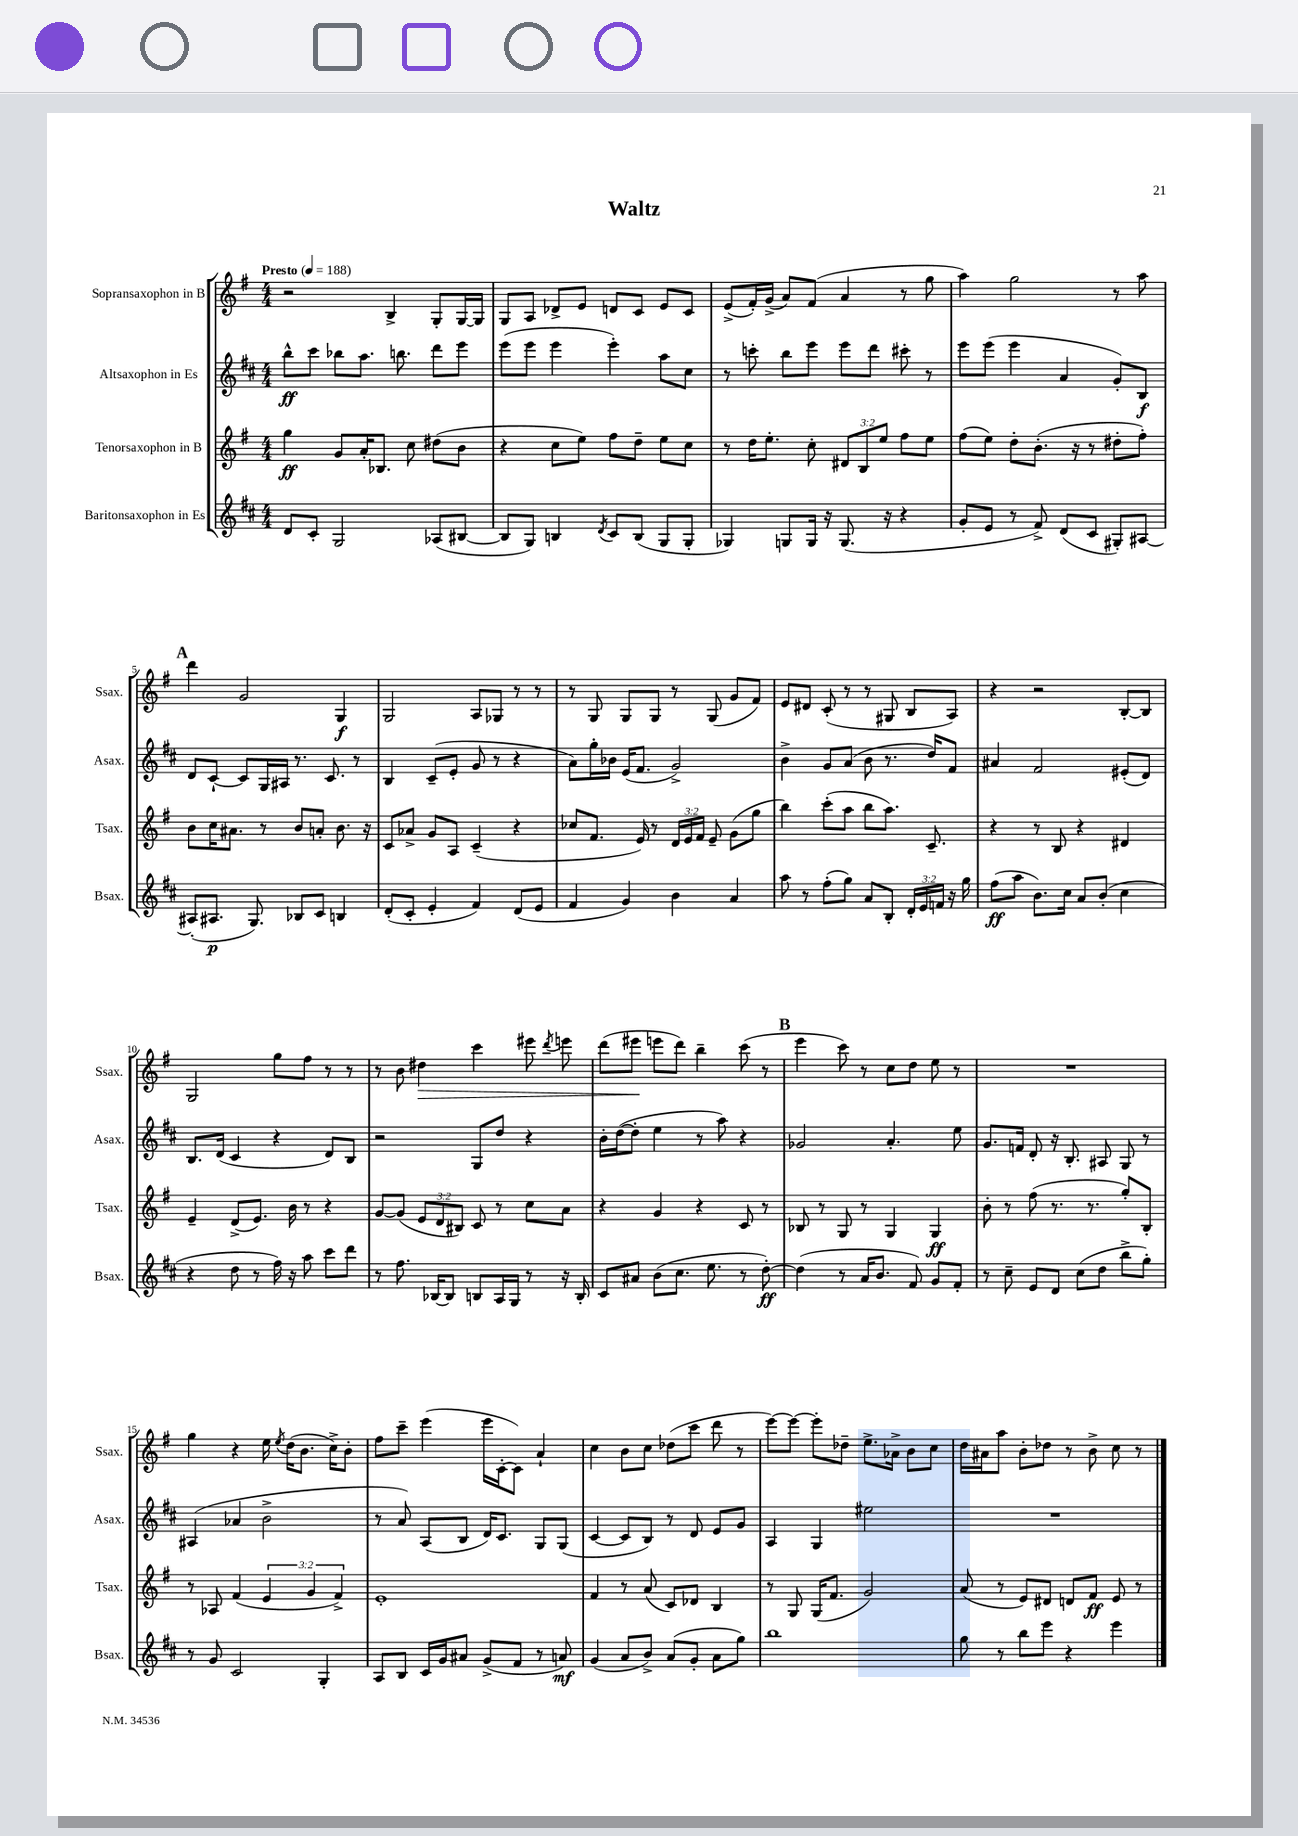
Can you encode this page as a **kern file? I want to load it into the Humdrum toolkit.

**kern	**dynam	**kern	**dynam	**kern	**dynam	**kern	**dynam
*part4	*part4	*part3	*part3	*part2	*part2	*part1	*part1
*staff4	*staff4	*staff3	*staff3	*staff2	*staff2	*staff1	*staff1
*I"Baritonsaxophon in Es	*	*I"Tenorsaxophon in B	*	*I"Altsaxophon in Es	*	*I"Sopransaxophon in B	*
*I'Bsax.	*	*I'Tsax.	*	*I'Asax.	*	*I'Ssax.	*
*clefG2	*	*clefG2	*	*clefG2	*	*clefG2	*
*k[f#c#]	*	*k[f#]	*	*k[f#c#]	*	*k[f#]	*
*M4/4	*	*M4/4	*	*M4/4	*	*M4/4	*
*MM188	*	*MM188	*	*MM188	*	*MM188	*
=1	=1	=1	=1	=1	=1	=1	=1
!	!	!	!	!	!	!LO:TX:a:B:t=Presto	!
8d/L	.	4gg\	ff	8bb^^\L	ff	2r	.
8c#'/J	.	.	.	8ccc#\J	.	.	.
2G/	.	8g/L	.	8bb-X\L	.	.	.
.	.	16a'/K	.	8.aa\J	.	.	.
.	.	8.B-X/J	.	.	.	.	.
.	.	.	.	.	.	4B^/	.
.	.	.	.	8.bbn\	.	.	.
.	.	8cc\	.	.	.	.	.
(8A-X/L	.	(8dd#X\L	.	8ddd\L	.	8G'/L	.
[8B#X/J	.	8b\J	.	8eee\J	.	[16G/L	.
.	.	.	.	.	.	16G/JJ]	.
=2	=2	=2	=2	=2	=2	=2	=2
8B#/L]	.	4r	.	(8eee\L	.	8G/L	.
8G/J)	.	.	.	8eee\J	.	8A/J	.
4Bn/	.	8cc\L	.	4eee\	.	8d-X^/L	.
.	.	8ee\J)	.	.	.	8e/J	.
8qd/	.	.	.	.	.	.	.
8c#/L	.	8ff#\L	.	4eee'\)	.	8dn/L	.
(8B/J	.	8dd~\J	.	.	.	8c/J	.
8G/L	.	8ee\L	.	8aa\L	.	8e/L	.
8G'/J	.	8cc\J	.	8cc#\J	.	8c/J	.
=3	=3	=3	=3	=3	=3	=3	=3
4G-X/)	.	8r	.	8r	.	(8e^/L	.
.	.	16dd\KL	.	8cccn'\	.	16f#'/L)	.
.	.	8.ee'\J	.	.	.	(16g^/JJ	.
8Gn/L	.	.	.	8bb\L	.	8a/L)	.
16G/Jk	.	8cc'\	.	8eee\J	.	(8f#/J	.
16r	.	.	.	.	.	.	.
(8.G/	.	12d#X/L	.	8eee\L	.	4a/	.
.	.	12B/	.	.	.	.	.
.	.	.	.	8ddd\J	.	.	.
.	.	12ee/J	.	.	.	.	.
16r	.	.	.	.	.	.	.
4r	.	8ff#\L	.	8ccc#X'\	.	8r	.
.	.	8ee\J	.	8r	.	8gg\	.
=4	=4	=4	=4	=4	=4	=4	=4
8g'/L	.	(8ff#\L	.	8eee\L	.	4aa\)	.
8e/J	.	8ee\J)	.	(8eee\J	.	.	.
8r	.	8dd'\L	.	4eee\	.	2gg\	.
8f#^/)	.	(8.b'\J	.	.	.	.	.
(8d/L	.	.	.	4a/	.	.	.
.	.	16r	.	.	.	.	.
8c#/J	.	8r	.	.	.	.	.
8G#X'/L)	.	8dd#X'\L	.	8g'/L)	.	8r	.
[8A#X/J	.	8ff#'\J)	.	8B/J	f	8aa\	.
!!LO:LB:g=z
!!LO:REH:place=s1:t=A
=5	=5	=5	=5	=5	=5	=5	=5
(8A#X'/L]	.	8b\L	.	8d/L	.	4ddd\	.
8.A#X/J	p	16cc\K	.	[8c#`/J	.	.	.
.	.	8.a#X\J	.	.	.	.	.
.	.	.	.	8c#/L]	.	2g/	.
8.G/)	.	.	.	.	.	.	.
.	.	8r	.	16G/L	.	.	.
.	.	.	.	16A#X/JJ	.	.	.
8B-X/L	.	8b/L	.	8.r	.	.	.
8c#/J	.	8an'/J	.	.	.	.	.
.	.	.	.	8.c#/	.	.	.
4Bn/	.	8.b\	.	.	.	4G/	f
.	.	.	.	8r	.	.	.
.	.	16r	.	.	.	.	.
=6	=6	=6	=6	=6	=6	=6	=6
(8d'/L	.	8c/L	.	4B/	.	2G/	.
8c#'/J	.	8a-X^/J	.	.	.	.	.
4e'/	.	8g/L	.	(8c#~/L	.	.	.
.	.	8A/J	.	8e'/J	.	.	.
4f#/)	.	(4c~/	.	8g/	.	8A/L	.
.	.	.	.	8r	.	8G-X/J	.
(8d/L	.	4r	.	4r	.	8r	.
8e/J	.	.	.	.	.	8r	.
=7	=7	=7	=7	=7	=7	=7	=7
4f#/	.	8cc-X/L	.	8a\L)	.	8r	.
.	.	8.f#/J	.	16gg'\L	.	8G/	.
.	.	.	.	16b-X\JJ	.	.	.
4g/)	.	.	.	(16e/KL	.	8G/L	.
.	.	16e/)	.	8.f#/J	.	.	.
.	.	8r	.	.	.	8G/J	.
4b\	.	24d/LL	.	2g^/)	.	8r	.
.	.	24e/	.	.	.	.	.
.	.	24f#/JJ	.	.	.	.	.
.	.	8e~/	.	.	.	(8G/	.
4a/	.	(8g\L	.	.	.	8g/L	.
.	.	8gg\J	.	.	.	8f#/J)	.
=8	=8	=8	=8	=8	=8	=8	=8
8aa\	.	4bb\)	.	4b^\	.	8e/L	.
8r	.	.	.	.	.	8d#X/J	.
(8ff#'\L	.	(8ccc'\L	.	8g/L	.	(8c'/	.
8gg\J)	.	8aa\J	.	(8a/J	.	8r	.
8a/L	.	8bb\L	.	8b\	.	8r	.
8B'/J	.	8.aa\J)	.	8.r	.	8G#X/	.
24d'/LL	.	.	.	.	.	8B/L	.
24e/	.	.	.	.	.	.	.
.	.	8.c~/	.	16dd/KL)	.	.	.
24fn/JJ	.	.	.	.	.	.	.
16r	.	.	.	8f#/J	.	8A/J)	.
16gg\	.	.	.	.	.	.	.
=9	=9	=9	=9	=9	=9	=9	=9
(8ff#\L	ff	4r	.	4a#X/	.	4r	.
8aa\J	.	.	.	.	.	.	.
8.b\L)	.	8r	.	2f#/	.	2r	.
.	.	8B/	.	.	.	.	.
16cc#\Jk	.	.	.	.	.	.	.
8a/L	.	4r	.	.	.	.	.
(8b'/J	.	.	.	.	.	.	.
4cc#\	.	4d#X/	.	(8e#X'/L	.	[8B'/L	.
.	.	.	.	8d/J)	.	8B/J]	.
!!LO:LB:g=z
=10	=10	=10	=10	=10	=10	=10	=10
4r	.	4e~/	.	8.B/L	.	2G/	.
.	.	.	.	(16d/Jk	.	.	.
8dd\	.	(8d^/L	.	4c#/	.	.	.
8r	.	8.e/J)	.	.	.	.	.
16ff#\)	.	.	.	4r	.	8gg\L	.
16r	.	16b\	.	.	.	.	.
8aa\	.	8r	.	.	.	8ff#\J	.
8ccc#\L	.	4r	.	8d/L)	.	8r	.
8ddd\J	.	.	.	8B/J	.	8r	.
=11	=11	=11	=11	=11	=11	=11	=11
8r	.	[8g/L	.	2r	.	8r	.
8.ff#\	.	(8g/J]	.	.	.	8b\	.
!	!	!	!	!	!	!	!LO:HP:b
.	.	12e/L	.	.	.	4dd#X\	>
[16B-X/KL	.	.	.	.	.	.	.
.	.	12d/	.	.	.	.	.
8B-/J]	.	.	.	.	.	.	.
.	.	12B#X/J)	.	.	.	.	.
8Bn/L	.	8c/	.	8G/L	.	4ccc\	.
16A/L	.	8r	.	8dd/J	.	.	.
16G/JJ	.	.	.	.	.	.	.
8r	.	8cc\L	.	4r	.	8eee#X\	.
.	.	.	.	.	.	8qddd/	.
16r	.	8a\J	.	.	.	8eeen\	.
16B'/	.	.	.	.	.	.	.
=12	=12	=12	=12	=12	=12	=12	=12
8c#/L	.	4r	.	16b'\LL	.	(8ddd\L	.
.	.	.	.	([16dd\J	.	.	.
8a#X/J	.	.	.	8dd'\J]	.	8eee#X\J	.
(8b\L	.	4g/	.	4ee\	.	8eeen\L	]
8.cc#\J	.	.	.	.	.	8ddd\J)	.
.	.	4r	.	8r	.	4bb~\	.
8.ee\	.	.	.	.	.	.	.
.	.	.	.	8aa\)	.	.	.
8r	.	8c/	.	4r	.	(8ccc\	.
[8dd'\)	ff	8r	.	.	.	8r	.
!!LO:REH:place=s1:t=B
=13	=13	=13	=13	=13	=13	=13	=13
(4dd\]	.	8B-X/	.	2g-X/	.	4eee\	.
.	.	8r	.	.	.	.	.
8r	.	8G/	.	.	.	8ccc\)	.
16a/KL	.	8r	.	.	.	8r	.
8.b/J	.	.	.	.	.	.	.
.	.	4G/	.	4.a'/	.	8cc\L	.
8f#/)	.	.	.	.	.	8dd\J	.
8g/L	.	4G/	ff	.	.	8ee\	.
8f#'/J	.	.	.	8ee\	.	8r	.
=14	=14	=14	=14	=14	=14	=14	=14
8r	.	8b'\	.	8.g/L	.	1r	.
8cc#~\	.	8r	.	.	.	.	.
.	.	.	.	16fn/Jk	.	.	.
8e/L	.	(8ff#\	.	8d'/	.	.	.
8d/J	.	8.r	.	16r	.	.	.
.	.	.	.	8.B'/	.	.	.
(8cc#\L	.	.	.	.	.	.	.
.	.	8.r	.	.	.	.	.
8dd\J	.	.	.	8A#X/	.	.	.
8bb^\L	.	8gg'/L)	.	8G/	.	.	.
8gg'\J)	.	8B'/J	.	8r	.	.	.
!!LO:LB:g=z
=15	=15	=15	=15	=15	=15	=15	=15
8r	.	8r	.	(4A#X/	.	4gg\	.
8g/	.	8A-X/	.	.	.	.	.
2c#/	.	(4f#/	.	4a-X/	.	4r	.
.	.	6e/	.	2b^\	.	16ee\	.
.	.	.	.	.	.	8qee/	.
.	.	.	.	.	.	(16dd\KL	.
.	.	.	.	.	.	8.b\J	.
.	.	6g/	.	.	.	.	.
4G'/	.	.	.	.	.	.	.
.	.	.	.	.	.	16cc^\KL)	.
.	.	6f#^/)	.	.	.	.	.
.	.	.	.	.	.	8b'\J	.
=16	=16	=16	=16	=16	=16	=16	=16
8A/L	.	1e'	.	8r	.	8ff#\L	.
8B/J	.	.	.	8a/)	.	8ccc~\J	.
16c#/LL	.	.	.	(8A/L	.	(4eee\	.
16g/J	.	.	.	.	.	.	.
8a#X/J	.	.	.	8B/J	.	.	.
(8g^/L	.	.	.	16d/KL)	.	16eee\LL	.
.	.	.	.	8.c#/J	.	[16c'\J	.
8f#/J	.	.	.	.	.	8c\J])	.
8r	.	.	.	8G/L	.	4a`/	.
8an/)	mf	.	.	(8G/J	.	.	.
=17	=17	=17	=17	=17	=17	=17	=17
(4g/	.	4f#/	.	[4c#/	.	4cc\	.
8a/L	.	8r	.	8c#/L]	.	8b\L	.
8b^/J)	.	(8a/	.	8B/J)	.	8cc\J	.
(8a/L	.	8c/L)	.	8r	.	(8dd-X\L	.
8g'/J	.	8d-X/J	.	8d/	.	8ccc\J	.
8a\L	.	4B/	.	8e/L	.	8ddd\	.
8gg\J)	.	.	.	8g/J	.	8r	.
=18	=18	=18	=18	=18	=18	=18	=18
1bb	.	8r	.	4A/	.	[8eee\L)	.
.	.	8G/	.	.	.	8eee\J_	.
.	.	(16G/KL	.	4G/	.	8eee'\L]	.
.	.	8.f#/J	.	.	.	.	.
.	.	.	.	.	.	8dd-X~\J	.
.	.	2g/)	.	2ee#X\	.	8.ee^\L	.
.	.	.	.	.	.	16a-X^\Jk	.
.	.	.	.	.	.	8b\L	.
.	.	.	.	.	.	8cc\J	.
=19	=19	=19	=19	=19	=19	=19	=19
8gg\	.	(8a/	.	1r	.	16dd\LL	.
.	.	.	.	.	.	16a#X\J	.
8r	.	8r	.	.	.	8aa\J	.
8bb\L	.	8e/L)	.	.	.	8b'\L	.
8eee\J	.	8d#X/J	.	.	.	8dd-X\J	.
4r	.	8dn/L	.	.	.	8r	.
.	.	8f#/J	ff	.	.	8b^\	.
4eee\	.	8e/	.	.	.	8cc\	.
.	.	8r	.	.	.	8r	.
==	==	==	==	==	==	==	==
*-	*-	*-	*-	*-	*-	*-	*-
